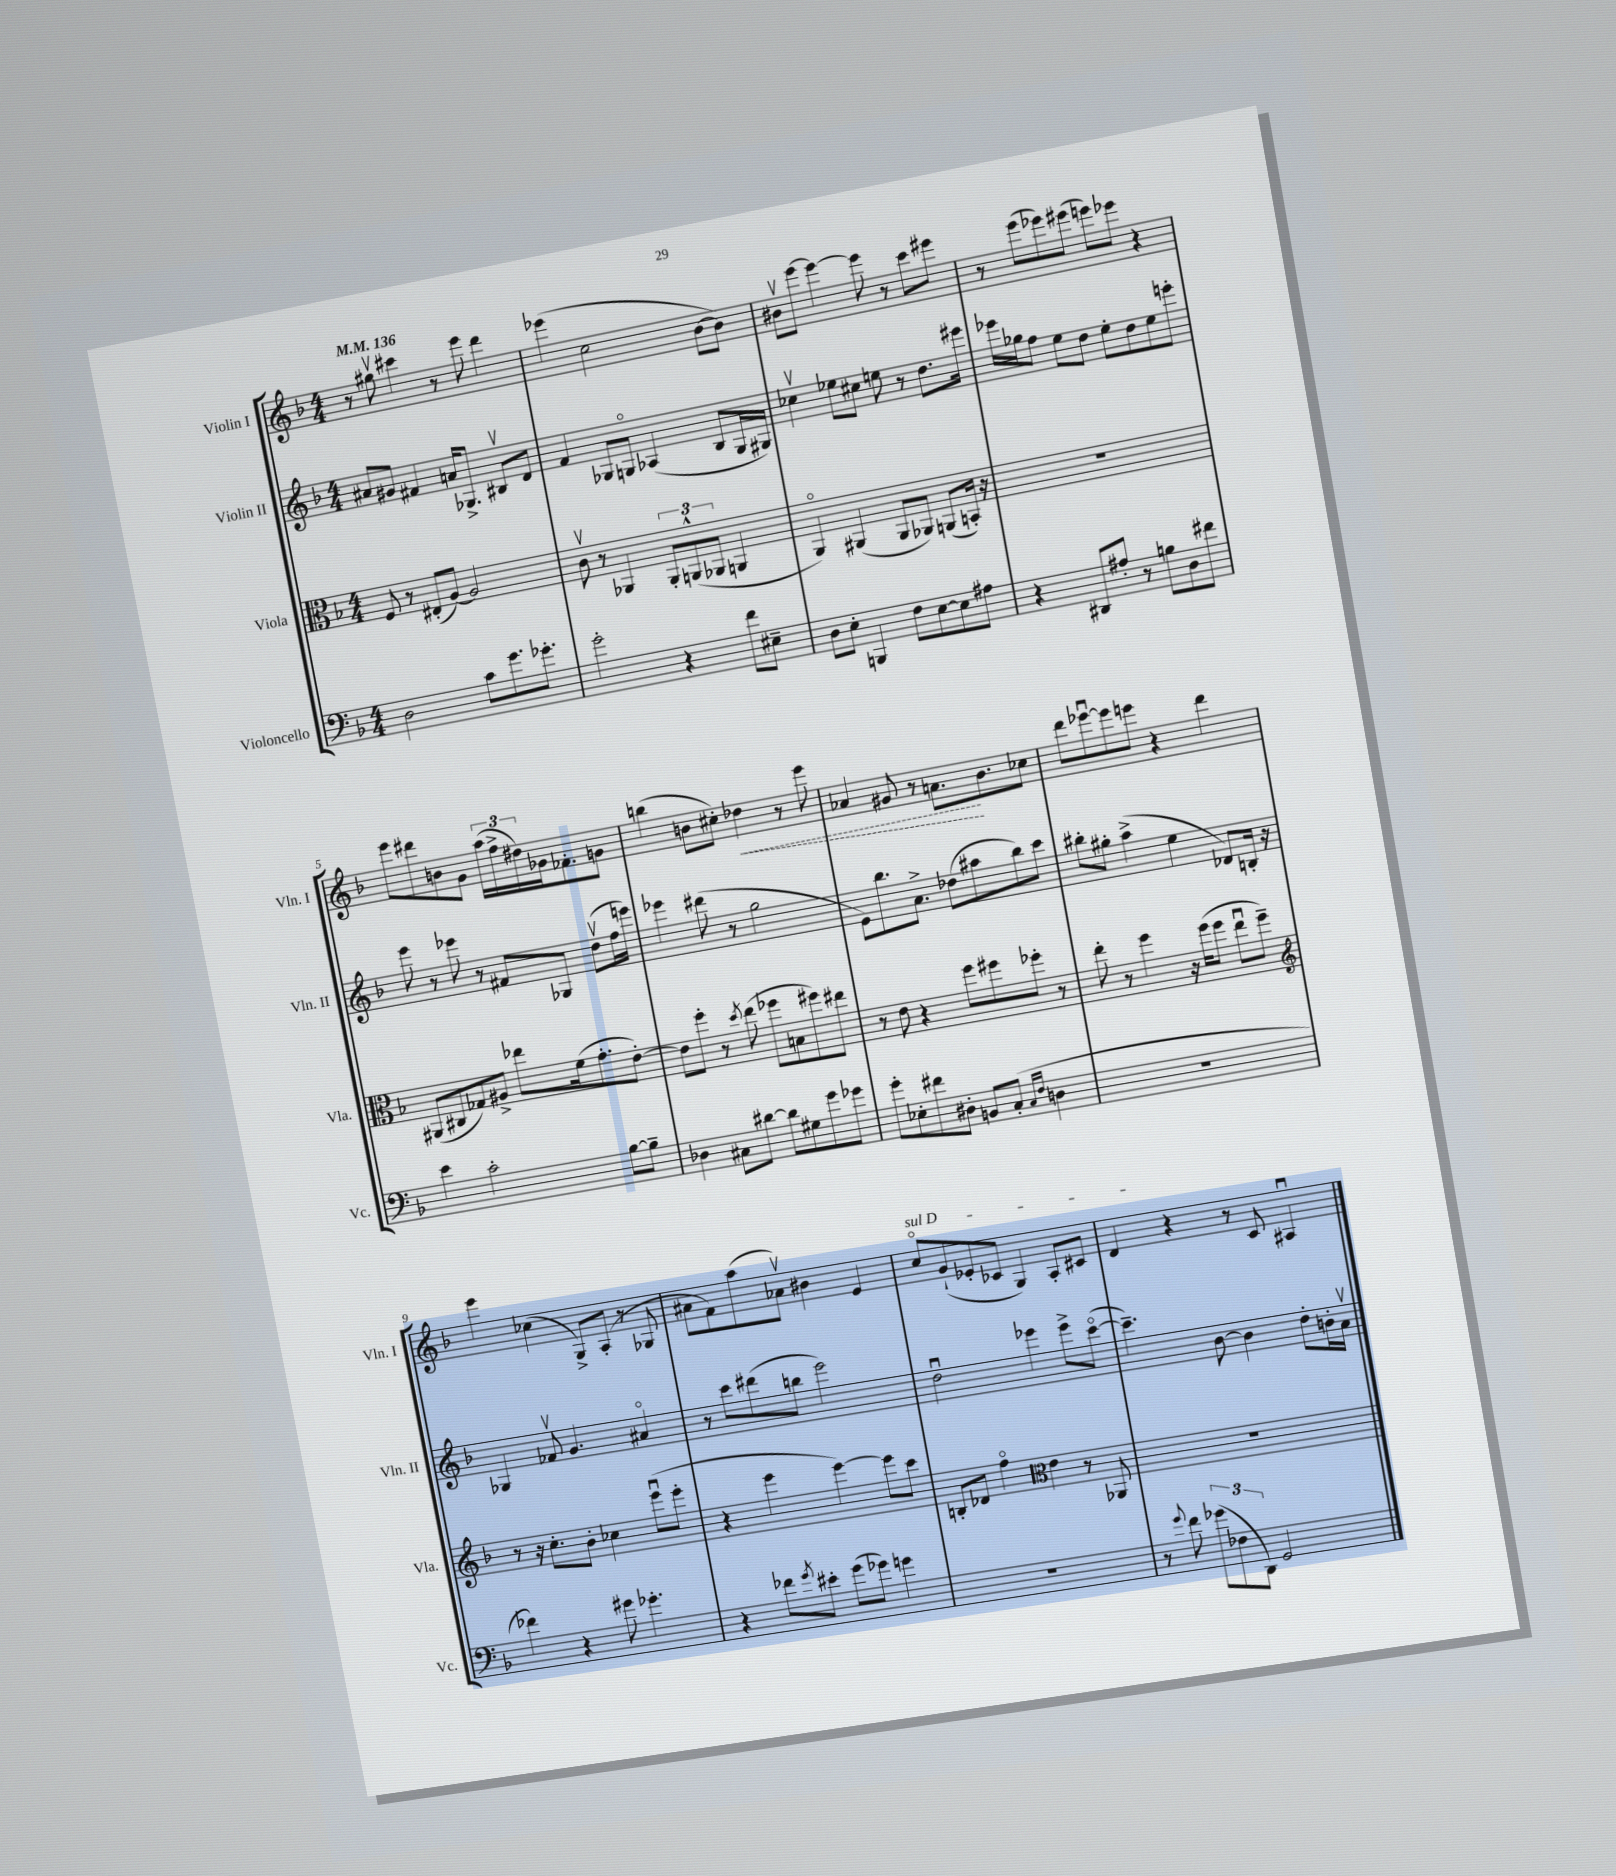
<<
\new StaffGroup <<
\new Staff = "s0" \with { instrumentName = "Violin I" shortInstrumentName = "Vln. I" } {
    \clef treble \key f \major \numericTimeSignature \time 4/4 \tempo 4 = 136
    r8 gis''8\upbow cis'''4 r8 e'''8 d'''4 |
    ees'''4( c''2 bes'8~ bes'8) |
    bis'8\upbow e'''8~ e'''4~ e'''8 r8 c'''8 eis'''8 |
    r8 e'''8( ees'''8) eis'''8( e'''8) ees'''8 r4 |
    e'''8 dis'''8 b'8 g'8 \tuplet 3/2 { a''16( f''16-> dis''16) } ges'16 fes'8.-. g'8 |
    b''4( b'8 cis''8-.) \once \override Hairpin.style = #'dashed-line des''4\< r8 e'''8 |
    aes'4 gis'8 r8 a'8.\! bes'8. ces''8 |
    d'''8 ees'''8~\downbow ees'''8 e'''8 r4 d'''4 |
    e'''4 ces''4( g8->) a8-.( r8 ges8 |
    ais'8 f'8) a''8( aes'8\upbow) bis'4 e'4 |
    \once \override TextSpanner.bound-details.left.text = \markup { \italic "sul D" } c''8\flageolet\startTextSpan g'8-!( ees'8-. ces'8 g4) a8-. cis'8 |
    d'4\stopTextSpan r4 r8 c'8 ais4\downbow \bar "|." |
}
\new Staff = "s1" \with { instrumentName = "Violin II" shortInstrumentName = "Vln. II" } {
    \clef treble \key f \major \numericTimeSignature \time 4/4
    ais'8 gis'8 fis'4 a'16 ges8.-> bis8\upbow d'8 |
    f'4 ges8 g8\flageolet aes4( bes8 g16 gis16) |
    ces''4\upbow ees''8 cis''8 e''8 r8 d''8. eis'''16 |
    ees'''16 ges''16 f''8 e''8 d''8 e''8-. d''8 e''8 e'''8-. |
    e'''8 r8 ees'''8 r8 fis'8 ges8 d''8\upbow( f''16 e'''16) |
    ees'''4 dis'''8( r8 g''2 |
    e'8) bes''8. a'8.-> des''8( ais''8 bes''8) c'''8 |
    bis''8-. gis''8-. a''4->( e''4 des'8) b16-. r16 |
    ges4 fes'8\upbow g'4. ais'4\flageolet |
    r8 c'''8 dis'''8( b''8 e'''2) |
    d''2\downbow ees'''4 ees'''8-> c'''8~\flageolet( |
    c'''4.--) bes'8~ bes'4 d''8-. b'16-. a'16\upbow \bar "|." |
}
\new Staff = "s2" \with { instrumentName = "Viola" shortInstrumentName = "Vla." } {
    \clef alto \key f \major \numericTimeSignature \time 4/4
    f8 r8 eis8-.( a8~) a2 |
    c'8\upbow r8 aes,4 \tuplet 3/2 { aes,8-. a,8-^( aes,8 } a,4 |
    a,4\flageolet) ais,4( ais,8 aes,8) a,8( b,16-.) r16 |
    R1 |
    ais,8( cis8 ges8) ais8-> ees''8 f'16( g'8.-. e'8~-.) |
    e'8 f''8-. r8 \acciaccatura { d''8 } e''8( fes''8 b8 fis''8) eis''8 |
    r8 e'8 r4 f''8 fis''8 fes''8-. r8 |
    e''8-. r8 f''4 r16 f''16( f''8 e''8\downbow f''8--) |
    \clef treble r8 r16 c''8.-. bes'8-. ces''4 e'''8\downbow( e'''8-. |
    r4 e'''4 e'''4~) e'''8 c'''8 |
    b8-. des'8 f''4\flageolet \clef alto e'4 r8 aes,8 |
    R1 \bar "|." |
}
\new Staff = "s3" \with { instrumentName = "Violoncello" shortInstrumentName = "Vc." } {
    \clef bass \key f \major \numericTimeSignature \time 4/4
    d2 c'8 g'8. ges'8.-. |
    g'2-. r4 f'8 eis8-- |
    d8 e8-. b,,4 f8 e8~ e8 ais8 |
    r4 dis,8 ais8-. r8 b8 d8 fis'8 |
    e'4 c'2-. bes8~ bes8-- |
    des4 cis8 dis'8~ dis'8 gis8 g'8 ges'8 |
    g'8-. ees8-. fis'8 dis8-. b,8 c8-.( \grace { c16 f16 } d4 |
    R1 |
    fes'4) r4 gis'8 ges'4.-. |
    r4 fes'8 \acciaccatura { g'8 } eis'8-. g'8( ges'8) g'4 |
    R1 |
    r8 \appoggiatura { g'8 } f'8 \tuplet 3/2 { ges'8( fes8 d,8) } g,2 \bar "|." |
}
>>
>>
